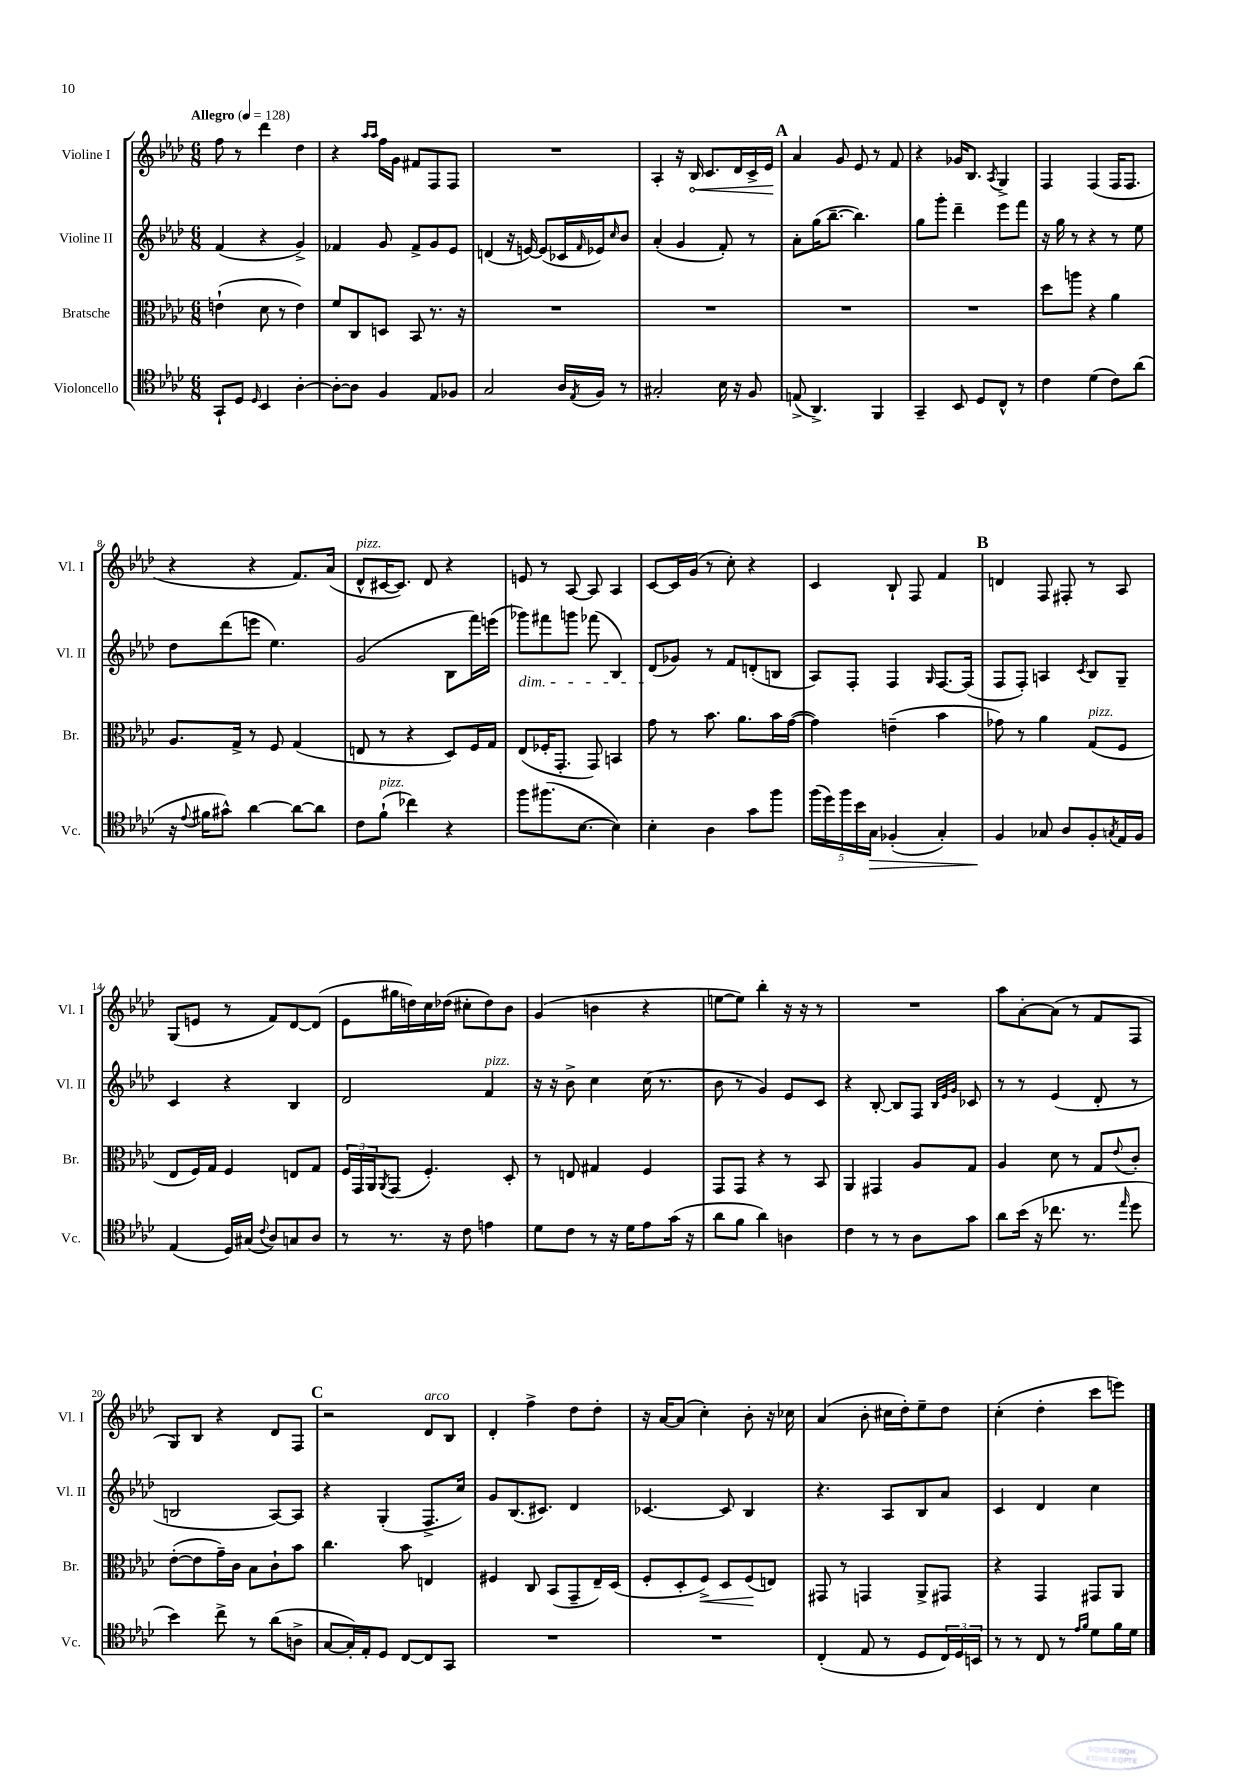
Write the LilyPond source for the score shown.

<<
\new StaffGroup <<
\new Staff = "s0" \with { instrumentName = "Violine I" shortInstrumentName = "Vl. I" } {
    \clef treble \key aes \major \numericTimeSignature \time 6/8 \tempo "Allegro" 4 = 128
    f''8 r8 des'''4 des''4 |
    r4 \grace { aes''16 aes''16 } f''16 g'16 fis'8 f8 f8 |
    R2. |
    aes4-. r16 \once \override Hairpin.circled-tip = ##t bes16\< c'8. des'16 c'16-> ees'16\! |
    \mark \markup { \bold "A" } aes'4 g'8 ees'8 r8 f'8 |
    r4 ges'16 bes8. \acciaccatura { aes8 } g4-> |
    f4 f4( f16 f8. |
    r4 r4 f'8.) aes'16( |
    des'8-^^\markup { \italic "pizz." } cis'16~ cis'8.) des'8 r4 |
    e'8 r8 aes8~ aes8 aes4 |
    c'8~ c'16 g'16( r8 c''8-.) r4 |
    c'4 bes8-! f8 f'4 |
    \mark \markup { \bold "B" } d'4 f8 fis8-. r8 aes8 |
    g8( e'8 r8 f'8) des'8~ des'8( |
    ees'8 gis''16 d''16) c''16 des''16( cis''8-. des''8) bes'8 |
    g'4( b'4 r4 |
    e''8~ e''8) bes''4-. r16 r16 r8 |
    R2. |
    aes''8 aes'8~-. aes'8( r8 f'8 f8 |
    g8) bes8 r4 des'8 f8 |
    \mark \markup { \bold "C" } r2 des'8^\markup { \italic "arco" } bes8 |
    des'4-. f''4-> des''8 des''8-. |
    r16 aes'16~ aes'8( c''4-.) bes'8-. r16 ces''16 |
    aes'4( bes'8-. cis''16 des''16-.) ees''8-- des''8 |
    c''4-.( des''4-. c'''8 e'''8) \bar "|." |
}
\new Staff = "s1" \with { instrumentName = "Violine II" shortInstrumentName = "Vl. II" } {
    \clef treble \key aes \major \numericTimeSignature \time 6/8
    f'4( r4 g'4->) |
    fes'4 g'8 fes'8-> g'8 ees'8 |
    d'4( r16 e'16~) e'8( ces'16 \grace { f'16 } ees'16) \grace { c''16 } bes'8 |
    aes'4-.( g'4 f'8-.) r8 |
    \mark \markup { \bold "A" } aes'8-. g''16( bes''8.~-- bes''4.) |
    g''8 g'''8-. des'''4-- ees'''8 f'''8 |
    r16 g''16 r8 r4 r8 ees''8 |
    des''8 des'''8( e'''8 ees''4.) |
    g'2( bes8 f'''16) e'''16( |
    ges'''8\dim) fis'''8 g'''8 fes'''8( bes4) |
    des'8\!( ges'8) r8 f'8 d'8-.( b8 |
    aes8) f8-. f4 \grace { g16 } f8.~ f16( |
    \mark \markup { \bold "B" } f8 f8-.) a4 \acciaccatura { c'8 } bes8 g8-- |
    c'4 r4 bes4 |
    des'2 f'4^\markup { \italic "pizz." } |
    r16 r16 bes'8-> c''4 c''16( r8. |
    bes'8 r8 g'4) ees'8 c'8 |
    r4 bes8~-. bes8 f8 \grace { bes32 ees'32 g'32 } ces'8 |
    r8 r8 ees'4( des'8-. r8 |
    b2 aes8~) aes8 |
    \mark \markup { \bold "C" } r4 g4-.( f8.-> c''16) |
    g'8 bes8.( cis'8.) des'4 |
    ces'4.~ ces'8 bes4 |
    r4. aes8 bes8 aes'8 |
    c'4 des'4 c''4 \bar "|." |
}
\new Staff = "s2" \with { instrumentName = "Bratsche" shortInstrumentName = "Br." } {
    \clef alto \key aes \major \numericTimeSignature \time 6/8
    e'4-!( des'8 r8 e'4) |
    f'8 c8 d8 bes,8 r8. r16 |
    R2. |
    R2. |
    \mark \markup { \bold "A" } R2. |
    R2. |
    des''8 a''8 r4 aes'4 |
    aes8. g16-> r8 f8 g4( |
    e8 r8 r4 des8) f16 g16 |
    ees8( fes16-. g,8.-. g,8) b,4 |
    g'8 r8 bes'8. aes'8. bes'16 g'16~( |
    g'4) e'4--( bes'4 |
    \mark \markup { \bold "B" } ges'8) r8 aes'4 g8^\markup { \italic "pizz." }( f8 |
    ees8 f16) g16 f4 e8 g8 |
    \tuplet 3/2 { f16 g,16 aes,16 } \acciaccatura { aes,8 } g,8( f4.-.) des8-. |
    r8 e8 gis4 f4 |
    g,8 g,8 r4 r8 bes,8 |
    aes,4 gis,4 aes8 g8 |
    aes4 des'8 r8 g8 \appoggiatura { ees'8 } c'8-. |
    ees'8~-.( ees'8 g'16--) c'16 bes8 c'8-! bes'8 |
    \mark \markup { \bold "C" } c''4. bes'8 e4 |
    fis4 c8 bes,8( g,8-- ees16--) des16( |
    f8-. des8-. f8->\<) des8 f8\!( e8) |
    gis,8 r8 g,4 aes,8-> gis,8 |
    r4 g,4 gis,8 aes,8 \bar "|." |
}
\new Staff = "s3" \with { instrumentName = "Violoncello" shortInstrumentName = "Vc." } {
    \clef tenor \key aes \major \numericTimeSignature \time 6/8
    g,8-! des8 \grace { des16 } bes,4 aes4~-. |
    aes8~-. aes8 f4 ees8 fes8 |
    g2 aes16 \acciaccatura { ees8 } f16 r8 |
    gis2-. bes16 r16 f8 |
    \mark \markup { \bold "A" } e8->( aes,4.->) f,4 |
    g,4-- bes,8 des8 c8-^ r8 |
    c'4 des'4( c'8) aes'8( |
    r16 \appoggiatura { ees'8 } fis'16 gis'8-^) aes'4~ aes'8~ aes'8 |
    c'8 f'8-!^\markup { \italic "pizz." }( ces''4) r4 |
    f''8 fis''8.( bes8.~ bes4) |
    bes4-. aes4 g'8 f''8 |
    \tuplet 5/4 { f''16( des''16) f''16 bes'16 g16\> } fes4-.( g4-.) |
    \mark \markup { \bold "B" } f4\! ges8 aes8 f8-. \acciaccatura { g8 } ees16 f16 |
    ees4( des16) gis16( \appoggiatura { c'8 } aes8) g8 aes8 |
    r8 r8. r16 c'8 e'4 |
    des'8 c'8 r8 r16 des'16 ees'8 g'16( r16 |
    aes'8 f'8 aes'4) a4 |
    c'4 r8 r8 aes8 g'8 |
    aes'8 bes'16( r16 ces''8. r8. \grace { ees''16 } des''8 |
    bes'4) c''8-> r8 aes'8( a8-> |
    \mark \markup { \bold "C" } g8~ g16-.) ees16-. des8 c8~ c8 g,8 |
    R2. |
    R2. |
    c4-.( ees8 r8 des8 \tuplet 3/2 { c16) des16 b,16 } |
    r8 r8 c8 r8 \grace { ees'16 f'16 } des'8 f'16 des'16 \bar "|." |
}
>>
>>
